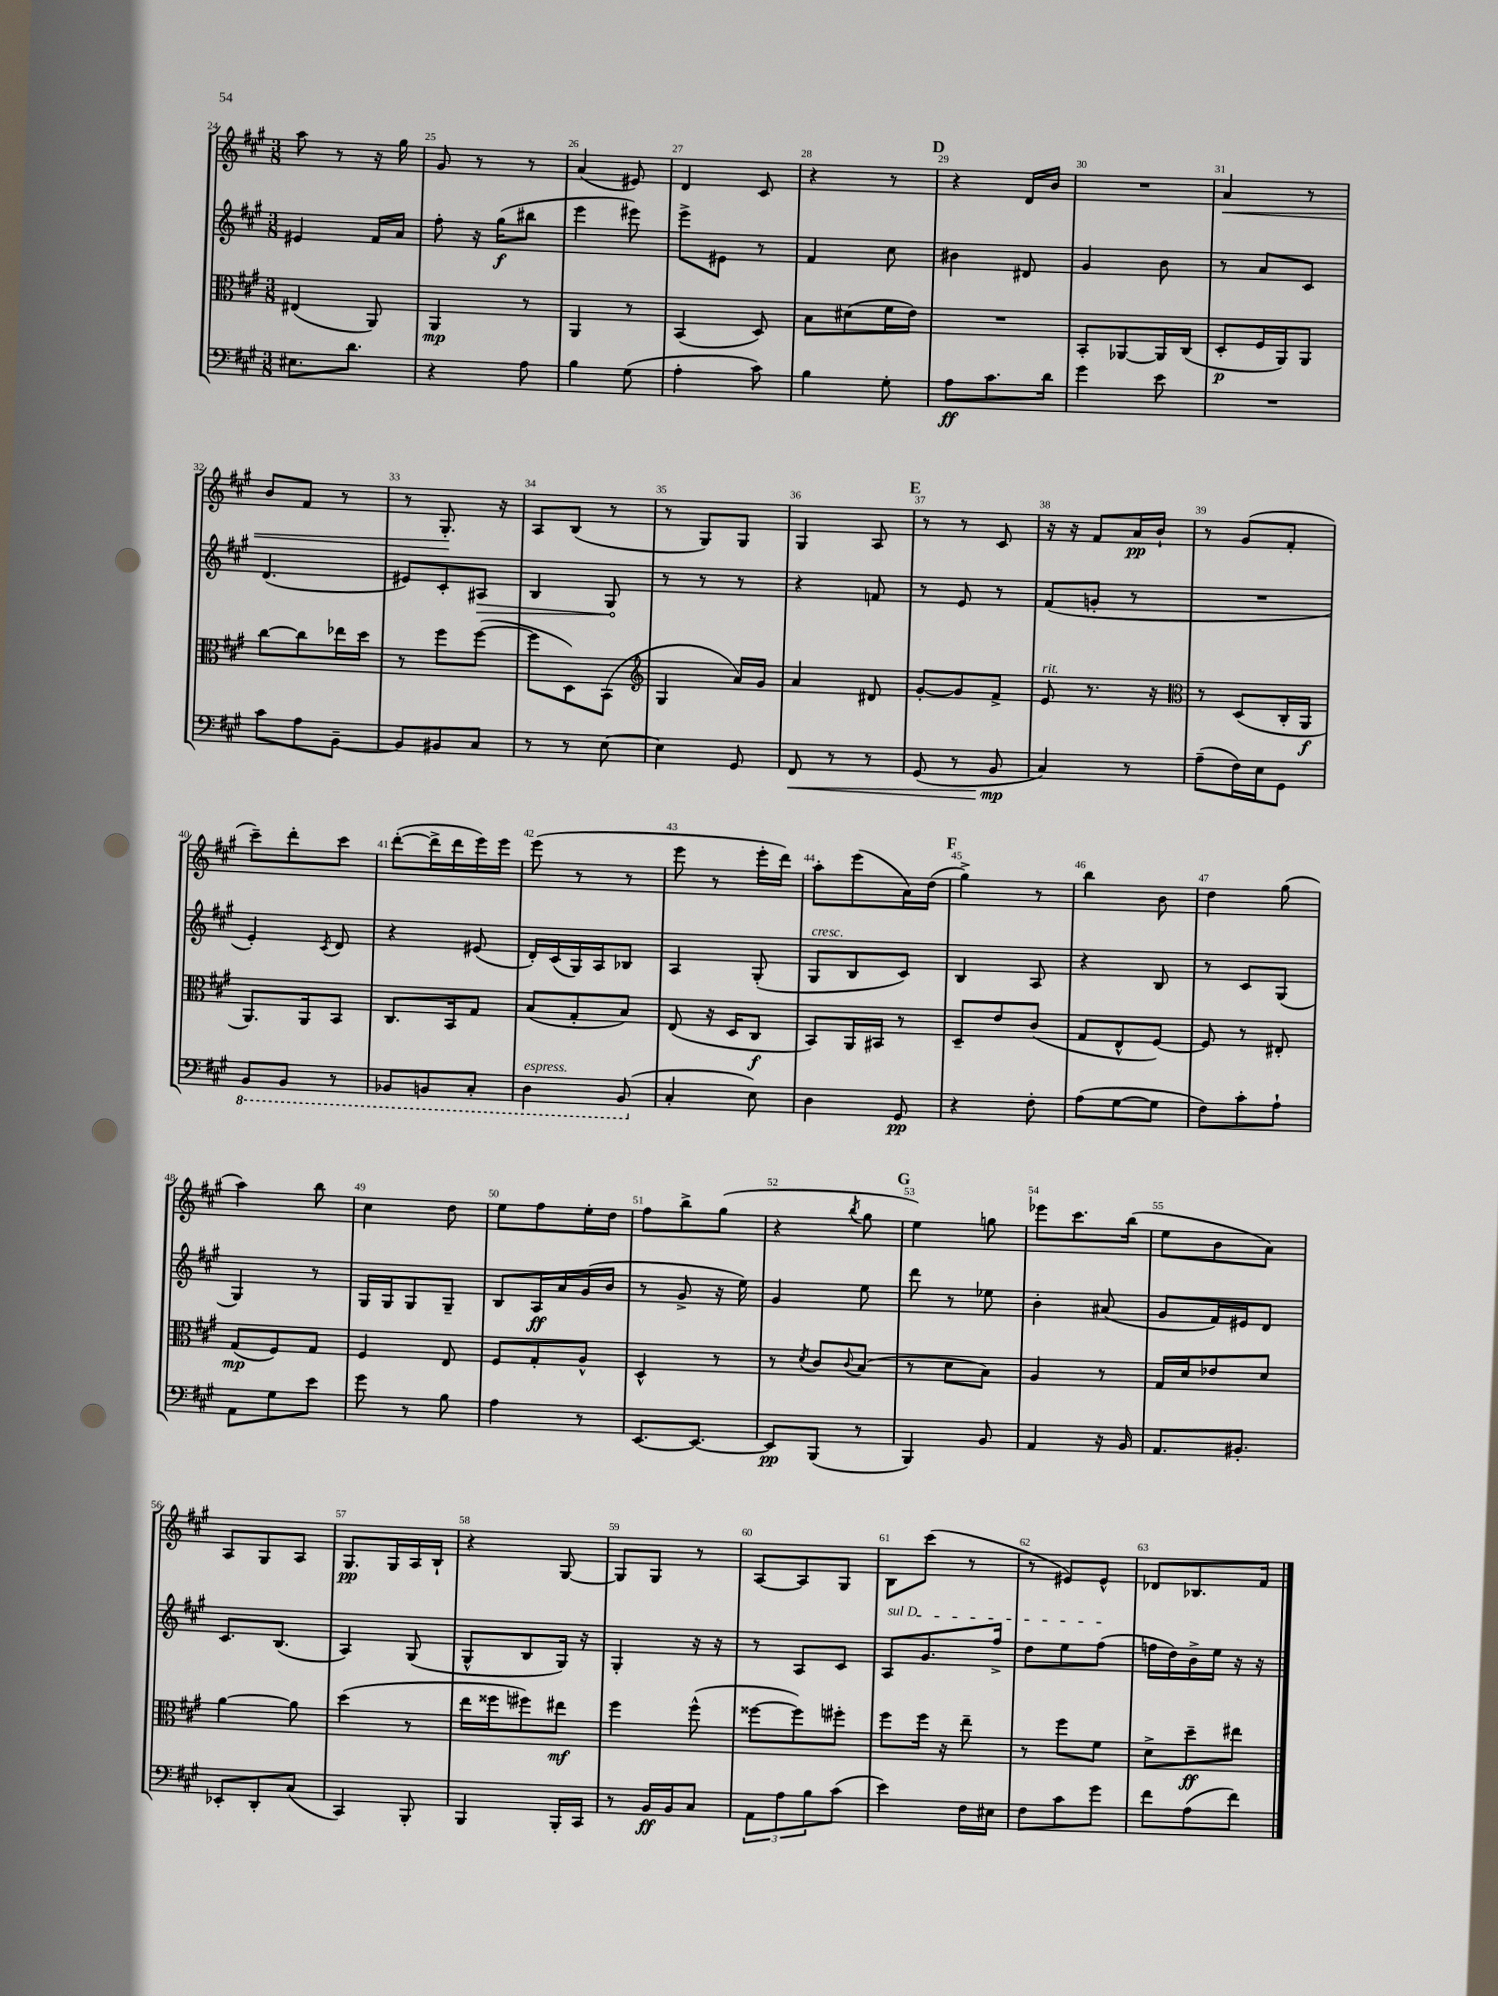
<<
\new StaffGroup <<
\new Staff = "s0" {
    \clef treble \key a \major \numericTimeSignature \time 3/8
    a''8 r8 r16 gis''16 |
    gis'8 r8 r8 |
    a'4( eis'8) |
    d'4 cis'8 |
    r4 r8 |
    \mark \markup { \bold "D" } r4 d'16 b'16 |
    R4. |
    a'4\< r8 |
    b'8 fis'8 r8 |
    r8 gis8.-.\! r16 |
    a8 b8( r8 |
    r8 gis8) gis8 |
    gis4 a8 |
    \mark \markup { \bold "E" } r8 r8 cis'8 |
    r16 r16 fis'8 a'16\pp b'16-! |
    r8 gis'8( fis'8-. |
    cis'''8--) d'''8-. cis'''8 |
    d'''8~-.( d'''16-> d'''16 e'''16) e'''16 |
    e'''8( r8 r8 |
    e'''8 r8 e'''16-. d'''16) |
    a''8-. e'''8( a'16) d''16( |
    \mark \markup { \bold "F" } gis''4->) r8 |
    b''4 b'8 |
    d''4 gis''8( |
    a''4) b''8 |
    cis''4 d''8 |
    e''8 fis''8 e''16-. d''16 |
    fis''8 b''8-> gis''8( |
    r4 \acciaccatura { b''8 } gis''8 |
    \mark \markup { \bold "G" } e''4) g''8 |
    ees'''8 cis'''8. b''16( |
    e''8 b'8 a'8) |
    a8 gis8 a8 |
    gis8.\pp gis16 a16 b16-! |
    r4 gis8~ |
    gis8 gis8 r8 |
    a8~ a8 gis8 |
    b8 cis'''8( r8 |
    r8 eis'8) eis'8-^ |
    des'8 bes8. fis'16 \bar "|." |
}
\new Staff = "s1" {
    \clef treble \key a \major \numericTimeSignature \time 3/8
    eis'4 fis'16 a'16 |
    fis''8-. r16 gis''16\f( bis''8 |
    e'''4 eis'''8) |
    e'''8-> eis'8 r8 |
    fis'4 cis''8 |
    \mark \markup { \bold "D" } bis'4 dis'8 |
    gis'4 b'8 |
    r8 a'8 cis'8 |
    d'4.( |
    eis'8) cis'8-. \once \override Hairpin.circled-tip = ##t ais8\> |
    b4 gis8\! |
    r8 r8 r8 |
    r4 f'8 |
    \mark \markup { \bold "E" } r8 e'8 r8 |
    fis'8( g'8-. r8 |
    R4. |
    e'4-.) \acciaccatura { cis'8 } d'8 |
    r4 eis'8( |
    d'16-.) cis'16( gis16) a16 bes8 |
    a4 gis8-.( |
    gis8^\markup { \italic "cresc." } b8 cis'8) |
    \mark \markup { \bold "F" } b4 a8 |
    r4 b8 |
    r8 cis'8 gis8( |
    gis4) r8 |
    gis16 gis16 gis8 gis8-- |
    b8 a16\ff a'16 gis'16( b'16 |
    r8 gis'8-> r16 e''16) |
    gis'4 e''8 |
    \mark \markup { \bold "G" } d'''8 r8 ees''8 |
    b'4-. ais'8( |
    gis'8 fis'16) eis'16 d'8 |
    cis'8. b8.( |
    a4) gis8( |
    gis8-^ b8 gis16) r16 |
    gis4-. r16 r16 |
    r8 a8 cis'8 |
    \once \override TextSpanner.bound-details.left.text = \markup { \italic "sul D" } a8\startTextSpan gis'8. fis''16-> |
    d''8 e''8 fis''8\stopTextSpan( |
    f''16 d''16) b'16-> e''16 r16 r16 \bar "|." |
}
\new Staff = "s2" {
    \clef alto \key a \major \numericTimeSignature \time 3/8
    eis4( a,8) |
    a,4\mp r8 |
    a,4 r8 |
    b,4( d8) |
    b8 dis'8( fis'16 e'16) |
    \mark \markup { \bold "D" } R4. |
    b,8-. aes,8~ aes,16 cis16( |
    d8-.\p fis16 a,16) a,8 |
    cis''8~ cis''8 ees''16 d''16 |
    r8 fis''8 fis''8~( |
    fis''8 d8) b,8( |
    \clef treble gis4 a'16) gis'16 |
    a'4 dis'8 |
    \mark \markup { \bold "E" } gis'8~-. gis'8 fis'8-> |
    e'8^\markup { \italic "rit." } r8. r16 |
    \clef alto r8 d8( cis16-. a,16\f |
    a,8.) a,16 b,8 |
    cis8. b,16 gis8 |
    b8( gis8-. b8) |
    e8( r16 d16 cis8\f |
    b,8) a,16 bis,16 r8 |
    \mark \markup { \bold "F" } d8-- e'8 cis'8( |
    gis8 e8-^ fis8~) |
    fis8 r8 eis8-. |
    gis8\mp( fis8) gis8 |
    fis4 e8 |
    fis8 gis8-. a8-^ |
    d4-^ r8 |
    r8 \acciaccatura { d'8 } cis'8 \appoggiatura { cis'8 } b8( |
    \mark \markup { \bold "G" } r8 d'8 b8) |
    a4 r8 |
    gis16 d'16 ees'8 d'8 |
    a'4~ a'8 |
    d''4( r8 |
    e''16 fisis''16 fis''8) eis''8\mf |
    fis''4 fis''8-^( |
    fisis''8~ fisis''8) fis''8-. |
    fis''8 fis''16 r16 e''8-- |
    r8 fis''8 fis'8 |
    d'8-> d''8--\ff eis''8 \bar "|." |
}
\new Staff = "s3" {
    \clef bass \key a \major \numericTimeSignature \time 3/8
    eis8. d'8. |
    r4 a8 |
    b4 gis8( |
    a4-. cis'8) |
    b4 gis8-. |
    \mark \markup { \bold "D" } a8\ff cis'8. d'16 |
    gis'4 e'8 |
    R4. |
    cis'8 a8 b,8~-- |
    b,8 bis,8 cis8 |
    r8 r8 e8~ |
    e4 gis,8 |
    fis,8\< r8 r8 |
    \mark \markup { \bold "E" } gis,8( r8 b,8\mp\! |
    cis4) r8 |
    a8--( fis16) e16 gis,8 |
    \ottava #-1 b,,8 b,,8 r8 |
    bes,,8 b,,8 cis,8-. |
    d,4^\markup { \italic "espress." } b,,8( \ottava #0 |
    cis4-. e8) |
    d4 gis,8\pp |
    \mark \markup { \bold "F" } r4 fis8-. |
    a8( gis8~ gis8 |
    fis8) cis'8-. a8-! |
    a,8 gis8 e'8 |
    gis'8 r8 b8 |
    a4 r8 |
    e,8.~ e,8.~ |
    e,8\pp b,,8( r8 |
    \mark \markup { \bold "G" } b,,4) b,8 |
    a,4 r16 b,16 |
    a,8. bis,8.-. |
    ees,8-. d,8-. cis8( |
    cis,4) b,,8-. |
    b,,4 b,,16-. cis,16 |
    r8 b,16\ff b,16 cis8 |
    \tuplet 3/2 { a,8 a8 b8 } cis'8( |
    e'4) fis16 eis16 |
    fis8 cis'8 gis'8 |
    fis'8 a8( fis'8) \bar "|." |
}
>>
>>
\layout { \context { \Score currentBarNumber = #24 \override BarNumber.break-visibility = ##(#f #t #t) barNumberVisibility = #all-bar-numbers-visible } }
